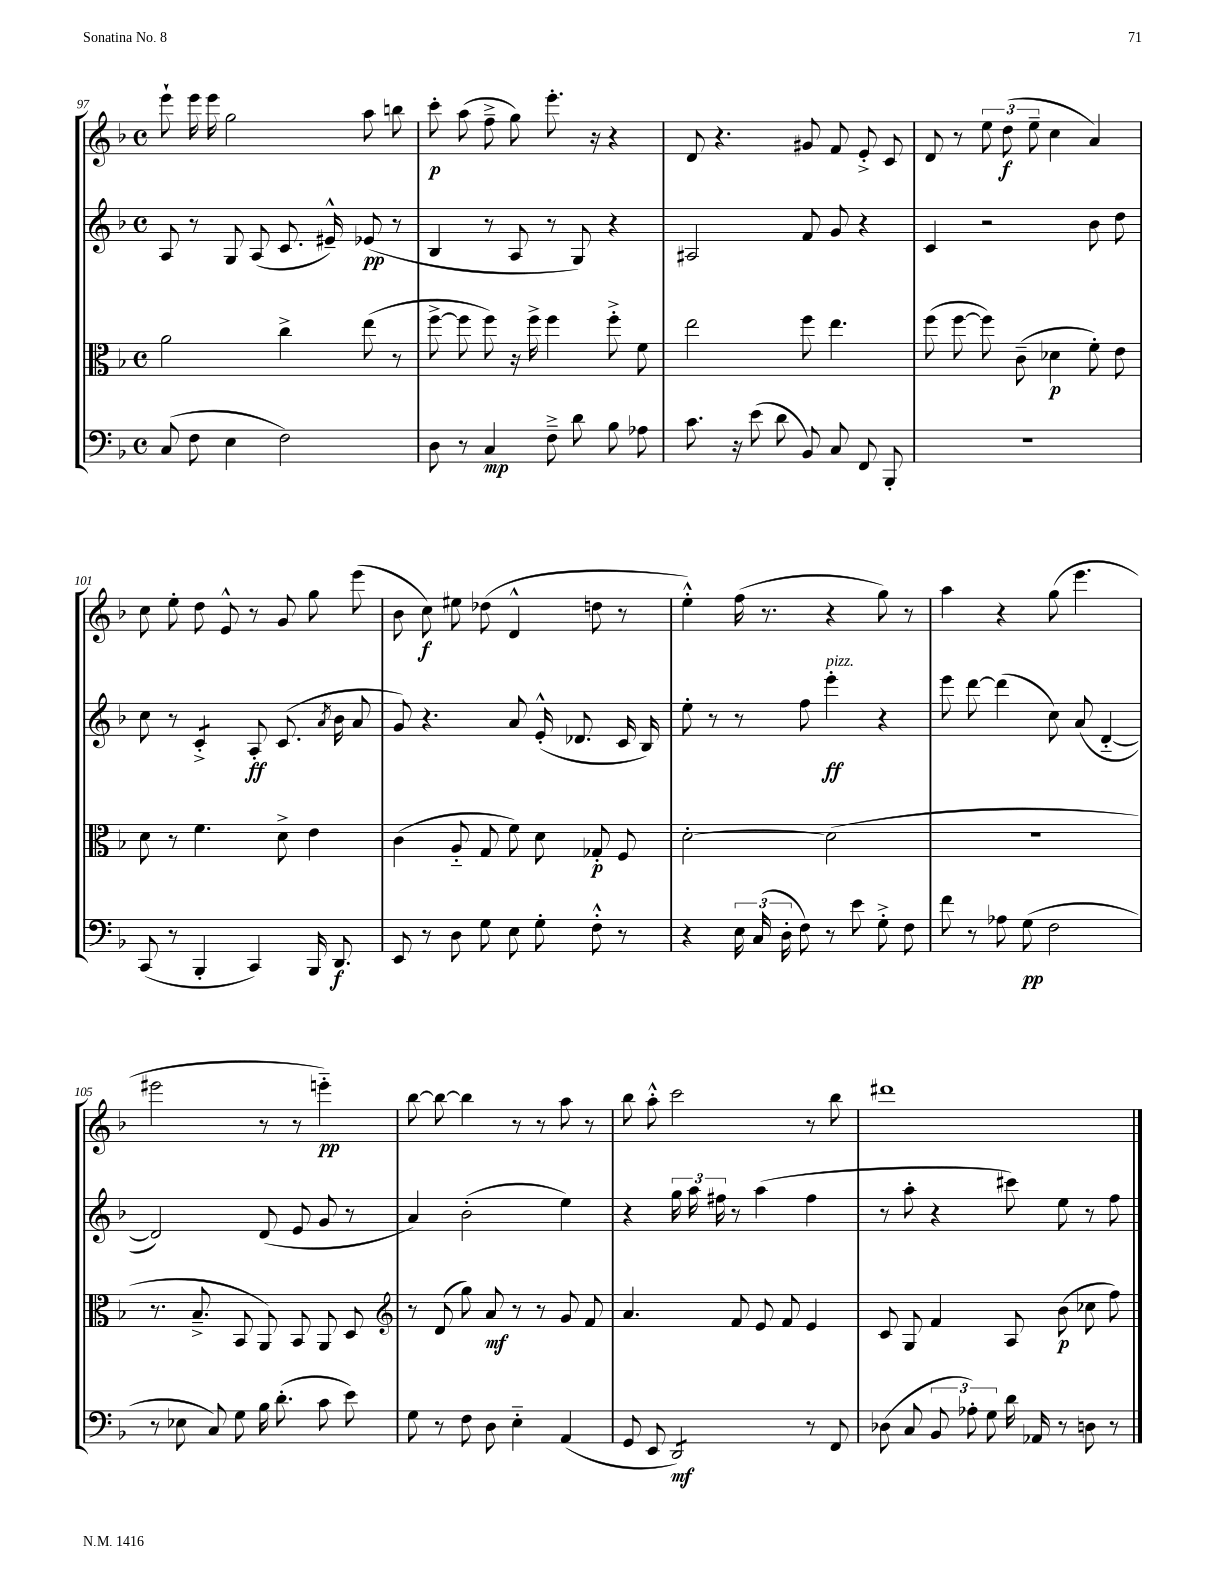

**kern	**kern	**kern	**kern
*staff4	*staff3	*staff2	*staff1
*clefF4	*clefC3	*clefG2	*clefG2
*k[b-]	*k[b-]	*k[b-]	*k[b-]
*M4/4	*M4/4	*M4/4	*M4/4
*met(c)	*met(c)	*met(c)	*met(c)
(8C/	2a\	8A/	8eee`\
8F\	.	8r	16eee\
.	.	.	16eee\
4E\	.	8G/	2gg\
.	.	(8A/	.
2F\)	4cc^\	8.c/	.
.	.	16e#~^^/)	.
.	(8ee\	(8e-/	8aa\
.	8r	8r	8bb\
=	=	=	=
8D\	[8ff^\	4B-/	8ccc'\
8r	8ff\]	.	(8aa\
4C/	8ff\)	8r	8ff~^\
.	16r	8A/	8gg\)
.	16ff^\	.	.
8F~^\	4ff\	8r	8.eee'\
8d\	.	8G/)	.
.	.	.	16r
8B-\	8ff'^\	4r	4r
8A-\	8f\	.	.
=	=	=	=
8.c\	2ee\	2A#/	8d/
.	.	.	4.r
16r	.	.	.
(8e\	.	.	.
8d\	.	.	.
8BB-/)	8ff\	8f/	8g#/
8C/	4.ee\	8g/	8f/
8FF/	.	4r	8e'^/
8BBB-'/	.	.	8c/
=	=	=	=
1r	(8ff\	4c/	8d/
.	[8ff\	.	8r
.	8ff\])	2r	12ee\
.	.	.	(12dd\
.	(8c~\	.	.
.	.	.	12ee~\
.	4d-\	.	4cc\
.	8f'\)	8b-\	4a/)
.	8e\	8dd\	.
=	=	=	=
(8CC/	8d\	8cc\	8cc\
8r	8r	8r	8ee'\
4BBB-'/	4.f\	4c'^/	8dd\
.	.	.	8e^^/
4CC/)	.	8A'/	8r
.	8d^\	(8.c/	8g/
16BBB-/	4e\	.	8gg\
.	.	8qa/	.
8.DD/	.	16b-\	.
.	.	8a/	(8eee\
=	=	=	=
8EE/	(4c\	8g/)	8b-\
8r	.	4.r	8cc\)
8D\	8A'~/	.	8ee#\
8G\	8G/	.	(8dd-\
8E\	8f\)	8a/	4d^^/
8G'\	8d\	(16e'^^/	.
.	.	8.d-/	.
8F'^^\	8G-'/	.	8dd\
8r	8F/	16c/	8r
.	.	16B-/)	.
=	=	=	=
4r	[2d'\	8ee'\	4ee'^^\)
.	.	8r	.
24E\	.	8r	(16ff\
(24C/	.	.	.
.	.	.	8.r
24D'\	.	.	.
8F\)	.	8ff\	.
8r	(2d\]	4eee'\	4r
8e\	.	.	.
8G'^\	.	4r	8gg\)
8F\	.	.	8r
=	=	=	=
8f\	1r	8eee\	4aa\
8r	.	[8ddd\	.
8A-\	.	(4ddd\]	4r
(8G\	.	.	.
2F\	.	8cc\)	(8gg\
.	.	(8a/	4.eee\
.	.	[4d'~/	.
=	=	=	=
8r	8.r	2d/])	2eee#\
8E-\	.	.	.
.	8.B-~^/	.	.
8C/)	.	.	.
8G\	8BB-/	.	.
16B-\	8AA/)	(8d/	8r
(8.d'\	.	.	.
.	8BB-/	8e/	8r
8c\	8AA/	8g/	4eee'~\)
8e\)	8D/	8r	.
=	=	=	=
*	*clefG2	*	*
8G\	8r	4a/)	[8bb-\
8r	(8d/	.	8bb-\_
8F\	8gg\)	(2b-'\	4bb-\]
8D\	8a/	.	.
4E'~\	8r	.	8r
.	8r	.	8r
(4AA/	8g/	4ee\)	8aa\
.	8f/	.	8r
=	=	=	=
8GG/	4.a/	4r	8bb-\
8EE/	.	.	8aa'^^\
2DD/)	.	24gg\	2ccc\
.	.	24aa\	.
.	.	24ff#\	.
.	8f/	8r	.
.	8e/	(4aa\	.
.	8f/	.	.
8r	4e/	4ff#\	8r
8FF/	.	.	8bb-\
=	=	=	=
(8D-\	8c/	8r	1ddd#
8C/	8G/	8aa'\	.
12BB-/	4f/	4r	.
12A-'\)	.	.	.
12G\	.	.	.
16d\	8A/	8ccc#\)	.
16AA-/	.	.	.
8r	(8b-\	8ee\	.
8D\	8cc-\	8r	.
8r	8ff\)	8ff\	.
==	==	==	==
*-	*-	*-	*-
